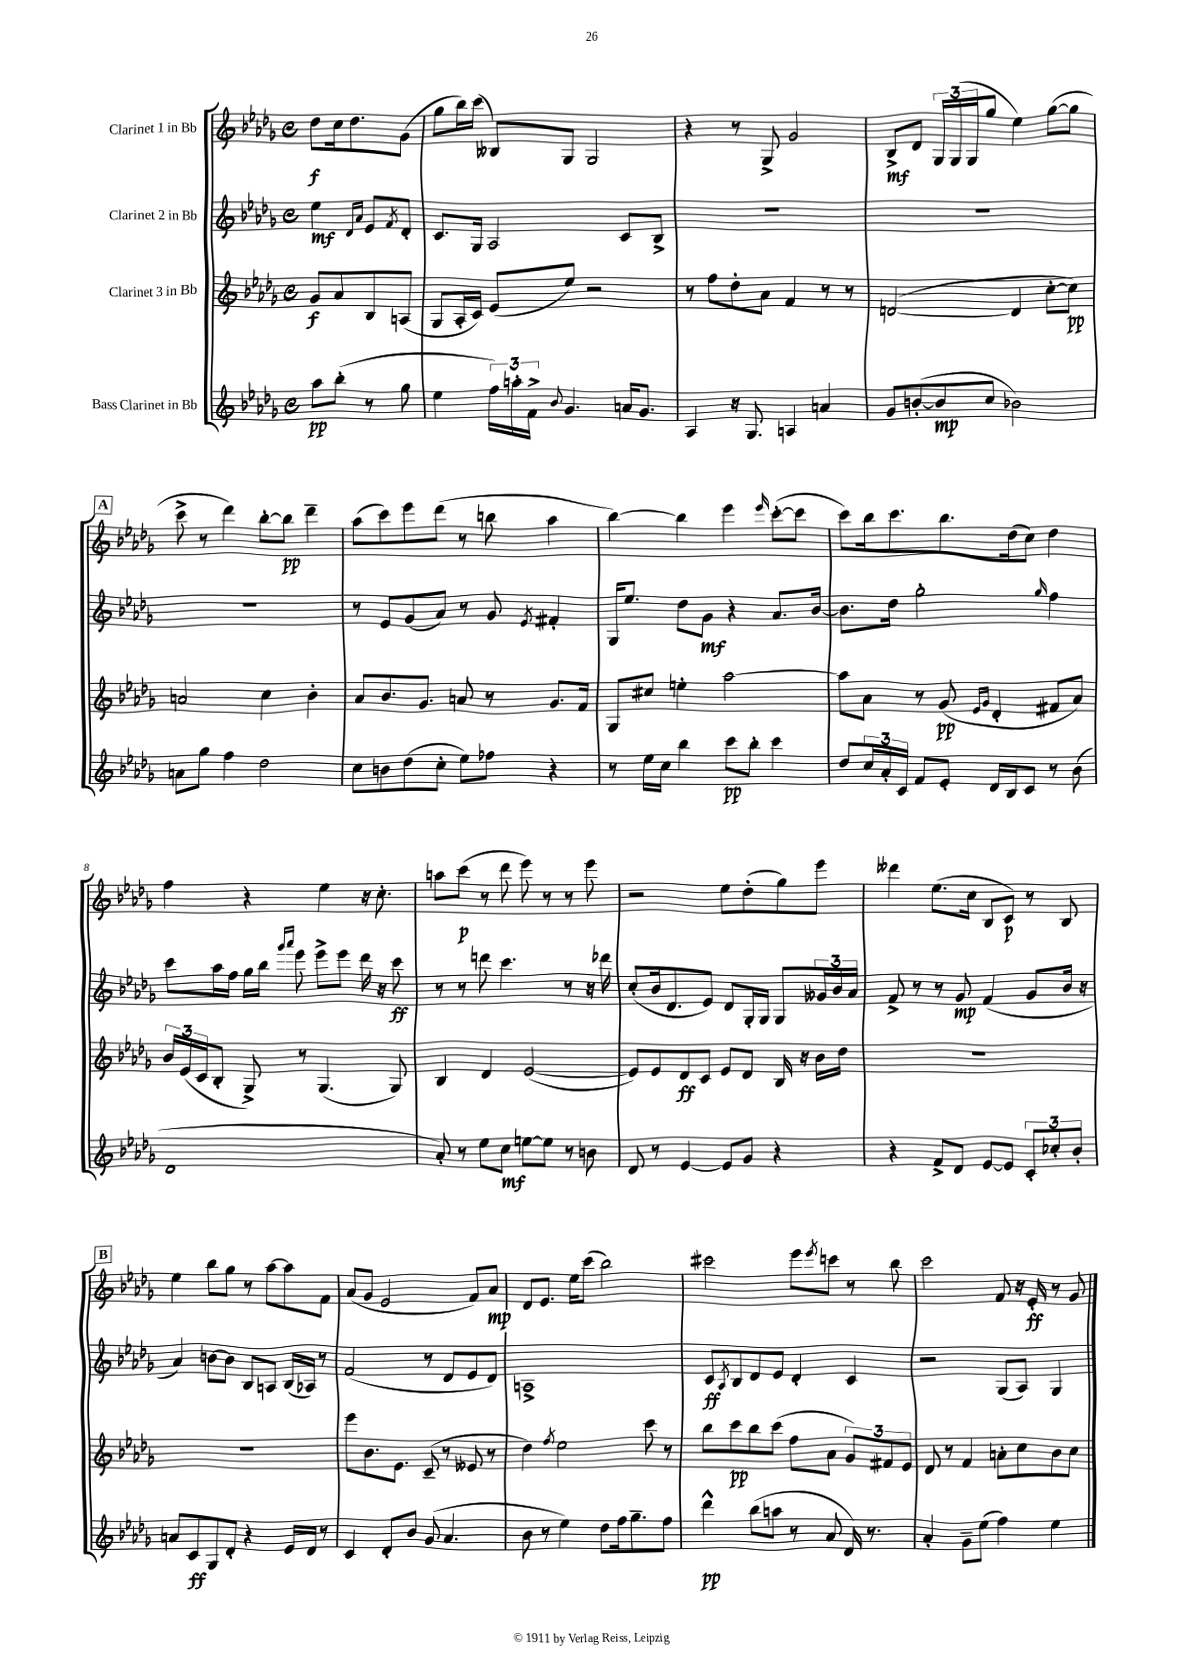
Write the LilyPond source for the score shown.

<<
\new StaffGroup <<
\new Staff = "s0" \with { instrumentName = "Clarinet 1 in Bb" } {
    \clef treble \key des \major \defaultTimeSignature \time 4/4 \partial 2
    des''8\f c''16 des''8. ges'8( |
    ges''8 bes''16) c'''16( beses8) ges8 ges2 |
    r4 r8 ges8-> ges'2 |
    bes8->\mf des'8 \tuplet 3/2 { ges16 ges16( ges16 } ges''8 ees''4) ges''8~( ges''8 |
    \mark \markup { \box "A" } c'''8-> r8 des'''4) bes''8~-. bes''8\pp des'''4-- |
    aes''8( c'''8) ees'''8 des'''8( r8 b''8 aes''4 |
    bes''4~) bes''4 ees'''4 \grace { ees'''16 } c'''8~-.( c'''8 |
    c'''8) bes''16 c'''8. bes''8. des''16( c''8) des''4 |
    f''4 r4 ees''4 r16 c''8.-. |
    a''8 c'''8\p( r8 des'''8 ees'''8) r8 r8 ees'''8 |
    r2 ees''8 des''8-.( ges''8) ees'''8 |
    deses'''4 ees''8.( c''16 bes8 c'8\p) r8 bes8 |
    \mark \markup { \box "B" } ees''4 bes''8 ges''8 r8 aes''8~ aes''8 f'8 |
    aes'8( ges'8 ees'2 f'8) aes'8\mp |
    des'8 ees'8. ees''16 c'''8( bes''2) |
    cis'''2 ees'''8 \acciaccatura { ees'''8 } c'''8 r8 bes''8 |
    c'''2 f'8 r16 ees'16-.\ff r8 ges'8 \bar "|." |
}
\new Staff = "s1" \with { instrumentName = "Clarinet 2 in Bb" } {
    \clef treble \key des \major \defaultTimeSignature \time 4/4 \partial 2
    ees''4\mf \grace { des'16 aes'16 } ees'8 \acciaccatura { f'8 } des'8-. |
    c'8. ges16 aes2 c'8 bes8-> |
    R1 |
    R1 |
    \mark \markup { \box "A" } R1 |
    r8 ees'8 ges'8( aes'8) r8 ges'8 \acciaccatura { ees'8 } fis'4-. |
    ges16 ees''8. des''8 ges'8\mf r4 aes'8. bes'16~ |
    bes'8. des''16 ges''2-. \grace { ges''16 } f''4 |
    c'''8 aes''16 f''16 ges''16 bes''16 \grace { ges'''16 aes'''16 } ees'''8 ees'''8-> ees'''8 des'''16 r16 c'''8\ff |
    r8 r8 d'''8 c'''4. r8 r16 des'''16 |
    c''8-.( bes'16 des'8. ees'8) des'8 ges16-. ges16 ges8 \tuplet 3/2 { geses'16 bes'16 aes'16 } |
    f'8-> r8 r8 ges'8\mp f'4( ges'8 bes'16 r16 |
    \mark \markup { \box "B" } aes'4) b'8~ b'8 bes8 a8 bes16( aes16) r8 |
    f'2( r8 des'8 ees'8 des'8) |
    a1-> |
    c'8\ff \acciaccatura { aes8 } bes8 des'8 ees'8 des'4-. c'4 |
    r2 ges8( aes8) ges4 \bar "|." |
}
\new Staff = "s2" \with { instrumentName = "Clarinet 3 in Bb" } {
    \clef treble \key des \major \defaultTimeSignature \time 4/4 \partial 2
    ges'8\f aes'8 bes8 a8( |
    ges8 aes16-. c'16) ees'8( ees''8) r2 |
    r8 f''8 des''8-. aes'8 f'4 r8 r8 |
    d'2~( d'4 c''8~-. c''8\pp) |
    \mark \markup { \box "A" } a'2 c''4 bes'4-. |
    aes'8 bes'8. ges'8. a'8 r8 ges'8. f'16 |
    ges8 cis''8 e''4-. aes''2~ |
    aes''8 aes'8 r8 ges'8\pp( \grace { ees'16 ges'16 } des'4-. fis'8 aes'8) |
    \tuplet 3/2 { bes'16 ees'16( c'16 } bes8-. ges8->) r8 ges4.( ges8) |
    bes4 des'4 ees'2~( |
    ees'8) ees'8 des'8\ff c'8 ees'8 des'8 bes16 r16 bes'16 des''16 |
    R1 |
    \mark \markup { \box "B" } R1 |
    ees'''8 bes'8. ees'8. c'8--( r8 eeses'8 r8 |
    des''4) \acciaccatura { f''8 } ees''2 c'''8 r8 |
    bes''8 c'''8\pp bes''8 c'''8( f''8 aes'8 \tuplet 3/2 { ges'8) fis'8 ees'8 } |
    des'8 r8 f'4 a'8-. c''8 bes'8 c''8 \bar "|." |
}
\new Staff = "s3" \with { instrumentName = "Bass Clarinet in Bb" } {
    \clef treble \key des \major \defaultTimeSignature \time 4/4 \partial 2
    aes''8\pp bes''8-.( r8 ges''8 |
    ees''4 \tuplet 3/2 { f''16) a''16-. f'16-> } \appoggiatura { bes'8 } ges'4. a'16 ges'8. |
    aes4 r16 ges8. a4 a'4 |
    ges'8 b'8~-.( b'8\mp c''8 bes'2) |
    \mark \markup { \box "A" } a'8 ges''8 f''4 des''2 |
    c''8 b'8 des''8( c''8-. ees''8) fes''8 r4 |
    r8 ees''16 c''16 bes''4 c'''8\pp bes''8-. c'''4 |
    des''8 \tuplet 3/2 { c''16 aes'16-. c'16 } f'8 ees'8-. des'16 bes16 c'8 r8 bes'8( |
    des'1 |
    aes'8-.) r8 ees''8 c''8\mf e''8~ e''8 r8 b'8 |
    des'8 r8 ees'4~ ees'8 ges'8 r4 |
    r4 f'8-> des'8 ees'8~ ees'8 \tuplet 3/2 { c'8-. ces''8-. bes'8-. } |
    \mark \markup { \box "B" } a'8 c'8\ff ges8 des'8-. r4 ees'16 des'16 r8 |
    c'4 des'8-. bes'8 ges'8( aes'4. |
    bes'8 r8 ees''4) des''8 f''16 ges''8.-- f''8 |
    des'''4-^\pp bes''8( a''8 r8 aes'8 des'16) r8. |
    aes'4-. ges'8-- ees''8( f''4) ees''4 \bar "|." |
}
>>
>>
